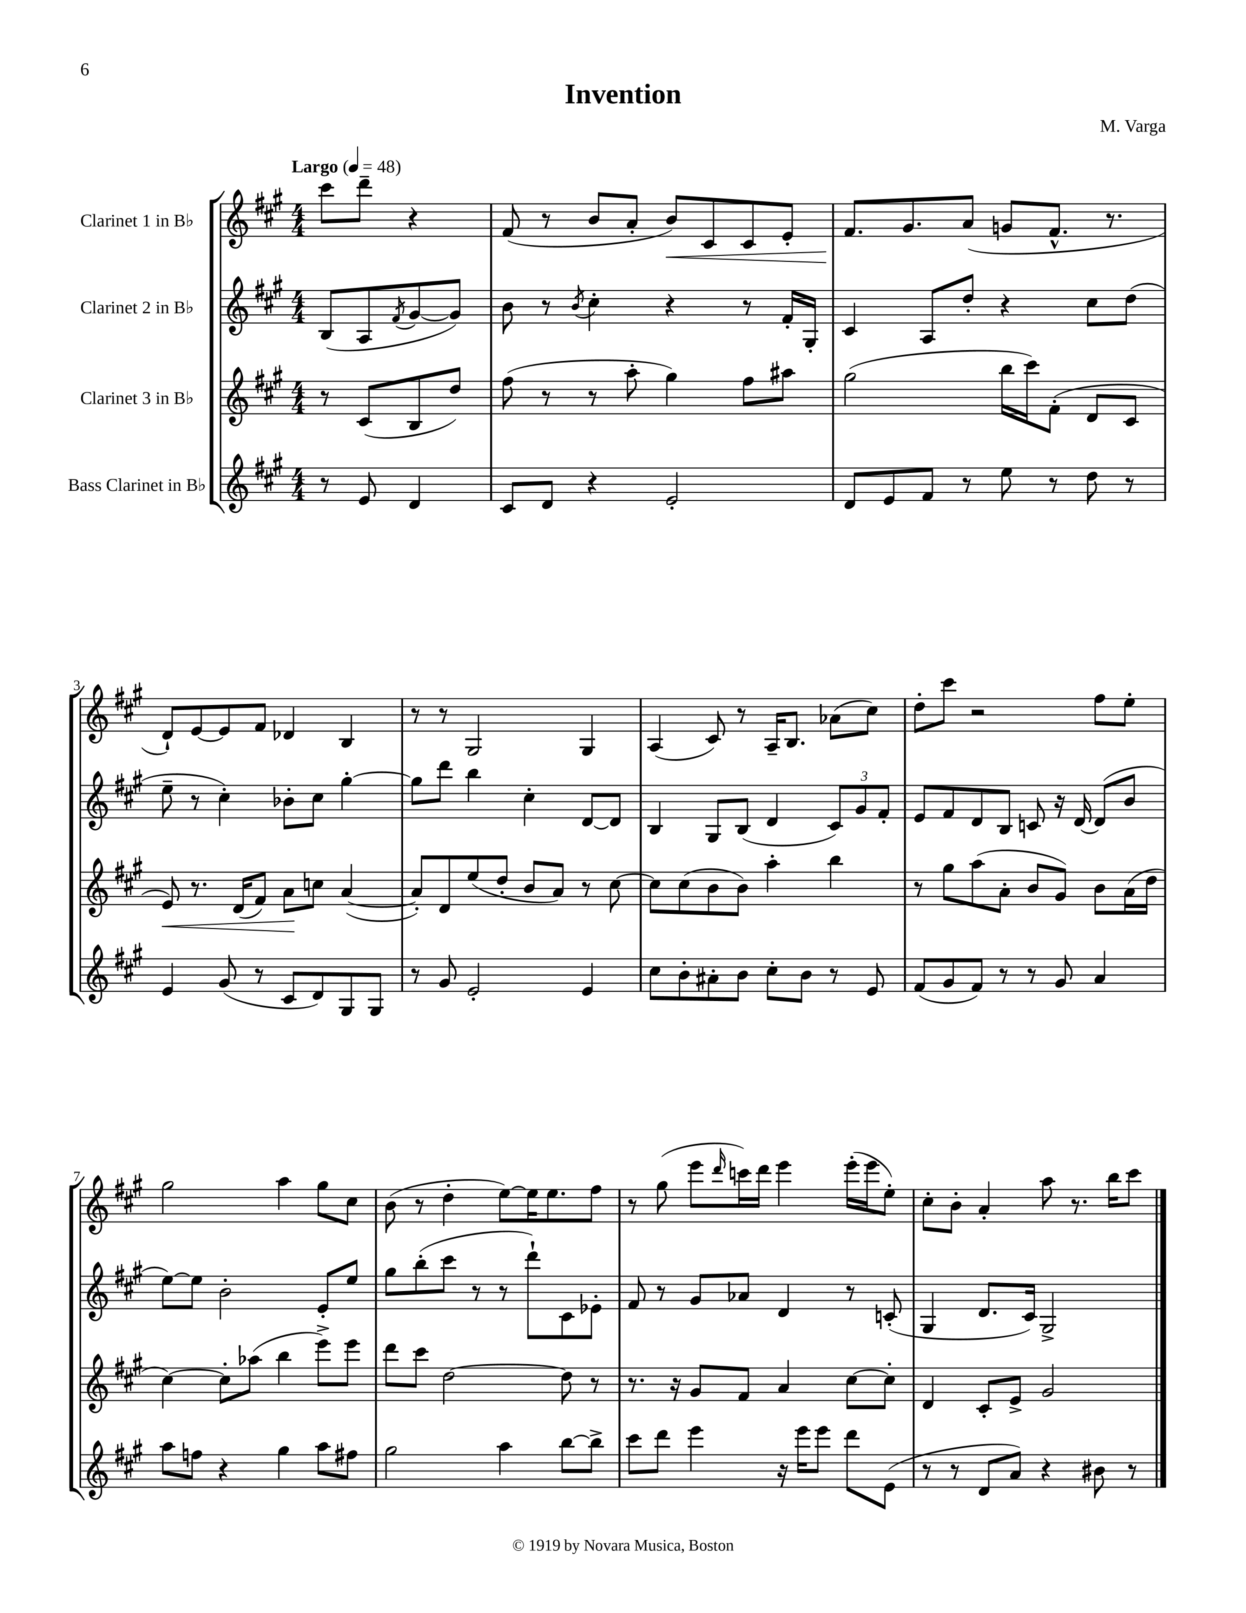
\header { title = "Invention" composer = "M. Varga" }
<<
\new StaffGroup <<
\new Staff = "s0" \with { instrumentName = "Clarinet 1 in Bb" } {
    \clef treble \key a \major \numericTimeSignature \time 4/4 \partial 2 \tempo "Largo" 4 = 48
    cis'''8 d'''8-- r4 |
    fis'8( r8 b'8 a'8-. b'8\<) cis'8 cis'8 e'8-. |
    fis'8.\! gis'8. a'8( g'8 fis'8.-^ r8. |
    d'8-!) e'8~ e'8 fis'8 des'4 b4 |
    r8 r8 gis2 gis4 |
    a4( cis'8) r8 a16-- b8. aes'8( cis''8) |
    d''8-. cis'''8 r2 fis''8 e''8-. |
    gis''2 a''4 gis''8 cis''8 |
    b'8( r8 d''4-. e''8~) e''16 e''8. fis''8 |
    r8 gis''8( e'''8 \grace { d'''16 } c'''16) d'''16 e'''4 e'''16-.( e'''16 e''8-.) |
    cis''8-. b'8-. a'4-. a''8 r8. b''16 cis'''8 \bar "|." |
}
\new Staff = "s1" \with { instrumentName = "Clarinet 2 in Bb" } {
    \clef treble \key a \major \numericTimeSignature \time 4/4 \partial 2
    b8( a8 \acciaccatura { fis'8 } gis'8~ gis'8) |
    b'8 r8 \acciaccatura { b'8 } cis''4-. r4 r8 fis'16-. gis16-. |
    cis'4 a8 d''8-. r4 cis''8 d''8( |
    e''8-- r8 cis''4-.) bes'8-. cis''8 gis''4~-. |
    gis''8 d'''8 b''4 cis''4-. d'8~ d'8 |
    b4 gis8 b8( d'4 \tuplet 3/2 { cis'8) gis'8 fis'8-. } |
    e'8 fis'8 d'8 b8 c'8 r16 d'16~ d'8( b'8 |
    e''8~) e''8 b'2-. e'8-. e''8 |
    gis''8 b''8-.( cis'''8 r8 r8 d'''8-!) cis'8 ees'8-. |
    fis'8 r8 gis'8 aes'8 d'4 r8 c'8-.( |
    gis4 d'8. cis'16) gis2-> \bar "|." |
}
\new Staff = "s2" \with { instrumentName = "Clarinet 3 in Bb" } {
    \clef treble \key a \major \numericTimeSignature \time 4/4 \partial 2
    r8 cis'8( b8 d''8) |
    fis''8( r8 r8 a''8-. gis''4) fis''8 ais''8 |
    gis''2( b''16 cis'''16) fis'8-.( d'8 cis'8 |
    e'8\<) r8. d'16( fis'8) a'8\! c''8 a'4~( |
    a'8-.) d'8 e''8( d''8-. b'8 a'8) r8 cis''8~ |
    cis''8 cis''8( b'8 b'8) a''4-. b''4 |
    r8 gis''8 a''8( a'8-. b'8 gis'8) b'8 a'16( d''16 |
    cis''4~) cis''8-. aes''8( b''4 e'''8->) e'''8 |
    d'''8 cis'''8 d''2~ d''8 r8 |
    r8. r16 gis'8 fis'8 a'4 cis''8~ cis''8-. |
    d'4 cis'8-. e'8-> gis'2 \bar "|." |
}
\new Staff = "s3" \with { instrumentName = "Bass Clarinet in Bb" } {
    \clef treble \key a \major \numericTimeSignature \time 4/4 \partial 2
    r8 e'8 d'4 |
    cis'8 d'8 r4 e'2-. |
    d'8 e'8 fis'8 r8 e''8 r8 d''8 r8 |
    e'4 gis'8( r8 cis'8 d'8) gis8 gis8 |
    r8 gis'8 e'2-. e'4 |
    cis''8 b'8-. ais'8-. b'8 cis''8-. b'8 r8 e'8 |
    fis'8( gis'8 fis'8) r8 r8 gis'8 a'4 |
    a''8 f''8 r4 gis''4 a''8 fis''8 |
    gis''2 a''4 b''8~ b''8-> |
    cis'''8 d'''8 e'''4 r16 e'''16 e'''8 d'''8 e'8( |
    r8 r8 d'8 a'8) r4 bis'8 r8 \bar "|." |
}
>>
>>
